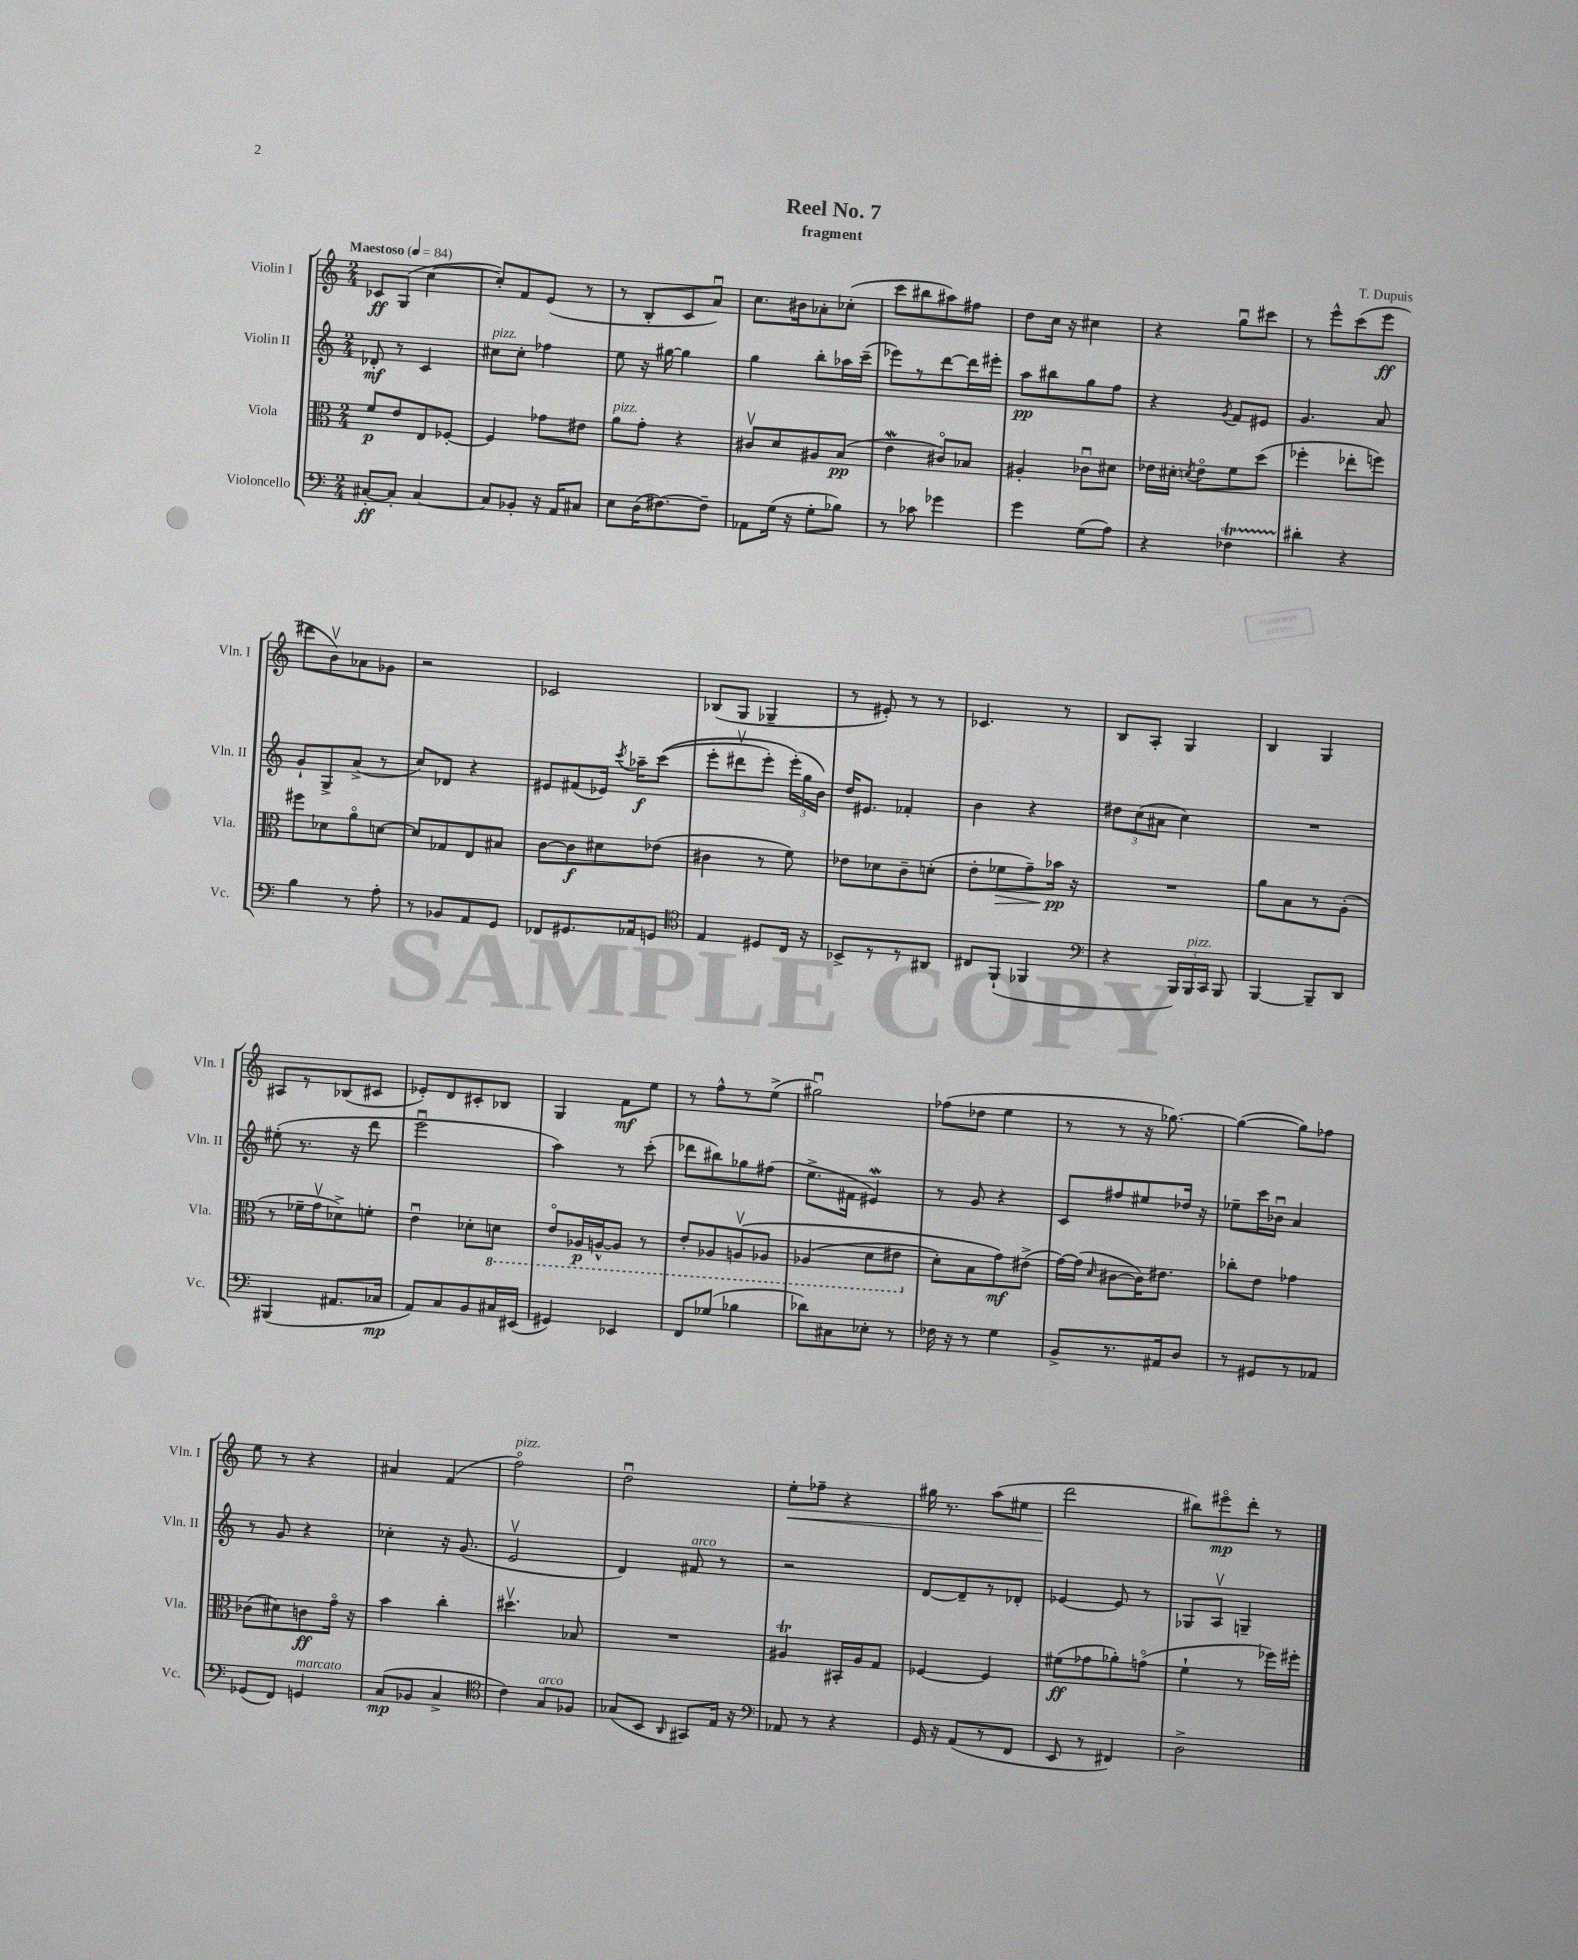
\header { title = "Reel No. 7" composer = "T. Dupuis" subtitle = "fragment" }
<<
\new StaffGroup <<
\new Staff = "s0" \with { instrumentName = "Violin I" shortInstrumentName = "Vln. I" } {
    \clef treble \key c \major \numericTimeSignature \time 2/4 \tempo "Maestoso" 4 = 84
    \autoBeamOff ces'8[\ff g8]( c''4~ |
    c''8[-.) f'8 e'8]( r8 |
    r8 b8[-. c'8 a'8]\downbow) |
    c''8.[ bis'16 aes'8-. ces''8]-.( |
    c'''8[ bis''8 ais''8) fis''8] |
    d''8[ c''16] r16 cis''4 |
    r4 g''8[\downbow cis'''8] |
    r8 e'''8[-^ c'''8( e'''8]\ff |
    dis'''8[ b'8\upbow) aes'8 ges'8] |
    r2 |
    ces'2 |
    bes8[( g8] ges4-- |
    r8 eis'8-.) r8 r8 |
    ces'4. r8 |
    b8[ a8]-. g4 |
    b4 g4 |
    ais8[ r8 bes8( cis'8] |
    ees'8[-.) d'8 cis'8-. bes8] |
    g4 f'8[\mf e''8] |
    r8 f''8[-^ r8 e''8]->( |
    gis''2\downbow) |
    fes''8[( des''8] e''4 |
    r8 r8 r16 ges''8.~) |
    ges''4~( ges''8[) fes''8] |
    e''8 r8 r4 |
    ais'4 f'4( |
    f''2\flageolet^\markup { \italic "pizz." }) |
    d''2\downbow |
    e''8[-.\< fes''8]-- r4 |
    gis''16 r8. a''8[( eis''8] |
    d'''2\! |
    bis''8[) eis'''8\flageolet\mp d'''8]-. r8 \bar "|." |
}
\new Staff = "s1" \with { instrumentName = "Violin II" shortInstrumentName = "Vln. II" } {
    \clef treble \key c \major \numericTimeSignature \time 2/4
    \autoBeamOff des'8-.\mf r8 c'4 |
    cis''8[^\markup { \italic "pizz." } cis''8]-. fes''4 |
    e''8 r16 gis''16~ gis''4 |
    g''4 b''8[-. aes''16 c'''16]--( |
    ees'''8[) r8 d'''8~ d'''16 eis'''16]-. |
    a''8[\pp bis''8 g''8 f''8] |
    r4 \acciaccatura { g'8 } f'8[ eis'8] |
    g'4. a'8 |
    g'8[-! g8-> a'8]->( r8 |
    c''8[) des'8] r4 |
    eis'8[ fis'8( ees'16]) \acciaccatura { c'''8 } aes''16[--\f c'''8](\( |
    e'''8[-. dis'''8\upbow e'''8]-.) \tuplet 3/2 { e'''16[-.(\) g''16 b'16]) } |
    d''16[ eis'8.] fes'4-. |
    b'4 r4 |
    \tuplet 3/2 { dis''8[ c''8( ais'8] } c''4) |
    R2 |
    eis''8-.( r8. r16 d'''8 |
    e'''2\downbow |
    a''4) r8 c'''8-.( |
    des'''8[ bis''8) ges''8 fis''8]( |
    e''8.[-> fis'16] eis'4\mordent) |
    r8 g'8 r4 |
    c'8[ fis''8 eis''8 des''16] r16 |
    ees''8[-- c'''16 bes'16]\downbow a'4 |
    r8 g'8 r4 |
    ces''4-. r16 g'8.( |
    e'2\upbow |
    d'4) fis'8^\markup { \italic "arco" } r8 |
    r2 |
    d'8[~ d'8-- r8 des'8]-. |
    ees'4~ ees'8 r8 |
    ges8[ a8]\upbow g4-- \bar "|." |
}
\new Staff = "s2" \with { instrumentName = "Viola" shortInstrumentName = "Vla." } {
    \clef alto \key c \major \numericTimeSignature \time 2/4
    \autoBeamOff f'8[\p e'8 e8 fes8]~-. |
    fes4 ges'8[ eis'8] |
    a'8[^\markup { \italic "pizz." } g'8]-. r4 |
    cis'8[\upbow d'8 ais8 b8]\pp( |
    e'4\mordent cis'8[\flageolet) bes8] |
    ais4-. ces'8[\downbow dis'8] |
    ees'16[ dis'16]-. \acciaccatura { d'8 } ees'8[\flageolet f'8 d''8]( |
    fes''4-. ees''8[-. f''8]) |
    fis''8[ des'8 a'8\flageolet d'8]~ |
    d'8[ ges8 e8 bis8] |
    c'8[~ c'8\f dis'8 ees'8]( |
    cis'4 r8 f'8) |
    ees'8[ des'8 c'8-- d'8]-.( |
    e'8[-. fes'8\> g'8--) bes'16]\pp\! r16 |
    R2 |
    a'8[ b8 r8 a8]-.( |
    r8 fes'16[-- g'16\upbow des'8->) f'8]-. |
    e'4\downbow des'8[-. \ottava #-1 d!8] |
    e8[\flageolet aes,16\p a,16~-^ a,8] r8 |
    e8[-. aes,8 a,8\upbow\( aes,8] |
    aes,4( d8[ eis8] \ottava #0 |
    d'8[-.) b8 g'8\mf\) eis'8]->( |
    g'16[~) g'16]( \grace { d'16 } cis'8[~ cis'16) eis'8.] |
    ces''8[-. e'8] ges'4 |
    ces'8[( dis'8) c'8\ff g'16]\flageolet r16 |
    b'4 c''4-. |
    dis''4.\upbow bes8 |
    R2 |
    ais4\trill bis,16[-. ais16 g8] |
    fes4~ fes4 |
    fis'8[\ff( ges'8 aes'8-.) g'8]\flageolet( |
    f'4-! r8 fes''16[) fis''16]-. \bar "|." |
}
\new Staff = "s3" \with { instrumentName = "Violoncello" shortInstrumentName = "Vc." } {
    \clef bass \key c \major \numericTimeSignature \time 2/4
    \autoBeamOff cis8[~-.\ff cis8]-. cis4~ |
    cis8[ bes,8]-. r16 a,16[ cis8] |
    e8[ d16( fis8.~) fis8]-- |
    aes,8[ g16]( r16 g8[-. bes8]) |
    r8 ces'8 ges'4 |
    g'4 g8[( a8]) |
    r4 fes4\startTrillSpan |
    dis'4-.\stopTrillSpan r4 |
    b4 r8 a8-. |
    r8 bes,8[ a,8 g,8] |
    fes,8[ gis,8. aes,16 g,8] |
    \clef tenor e4 dis8[ c16] r16 |
    bes,8[-> r8 r8 ais,8] |
    cis8[ f,8]-!( fes,4 |
    \clef bass r4 \tuplet 3/2 { b,,16[) b,,16^\markup { \italic "pizz." } c,16] } b,,8 |
    b,,4~ b,,8[-- d,8] |
    bis,,4( ais,8.[ ces16]\mp |
    a,8[) c8 b,8 cis16 eis,16]( |
    gis,4) ees,4 |
    f,8[ ges8]( bes4 |
    des'8[) cis8 ees8]-. r8 |
    fes16 r16 r8 g4 |
    b,8[-> r8. ais,16 d8] |
    r8 gis,8[ r8 aes,8] |
    ges,8[( f,8]) g,4^\markup { \italic "marcato" } |
    c8[\mp( bes,8] c4-> |
    \clef tenor c'4) g8[^\markup { \italic "arco" } fes8] |
    ges8[( b,8] \grace { a,16 } gis,8[) e16] r16 |
    \clef bass aes,8 r8 r4 |
    g,16 r16 a,8[( r8 f,8] |
    e,8 r8 fis,4) |
    d2-> \bar "|." |
}
>>
>>
\layout { \context { \Score \remove "Bar_number_engraver" } }
